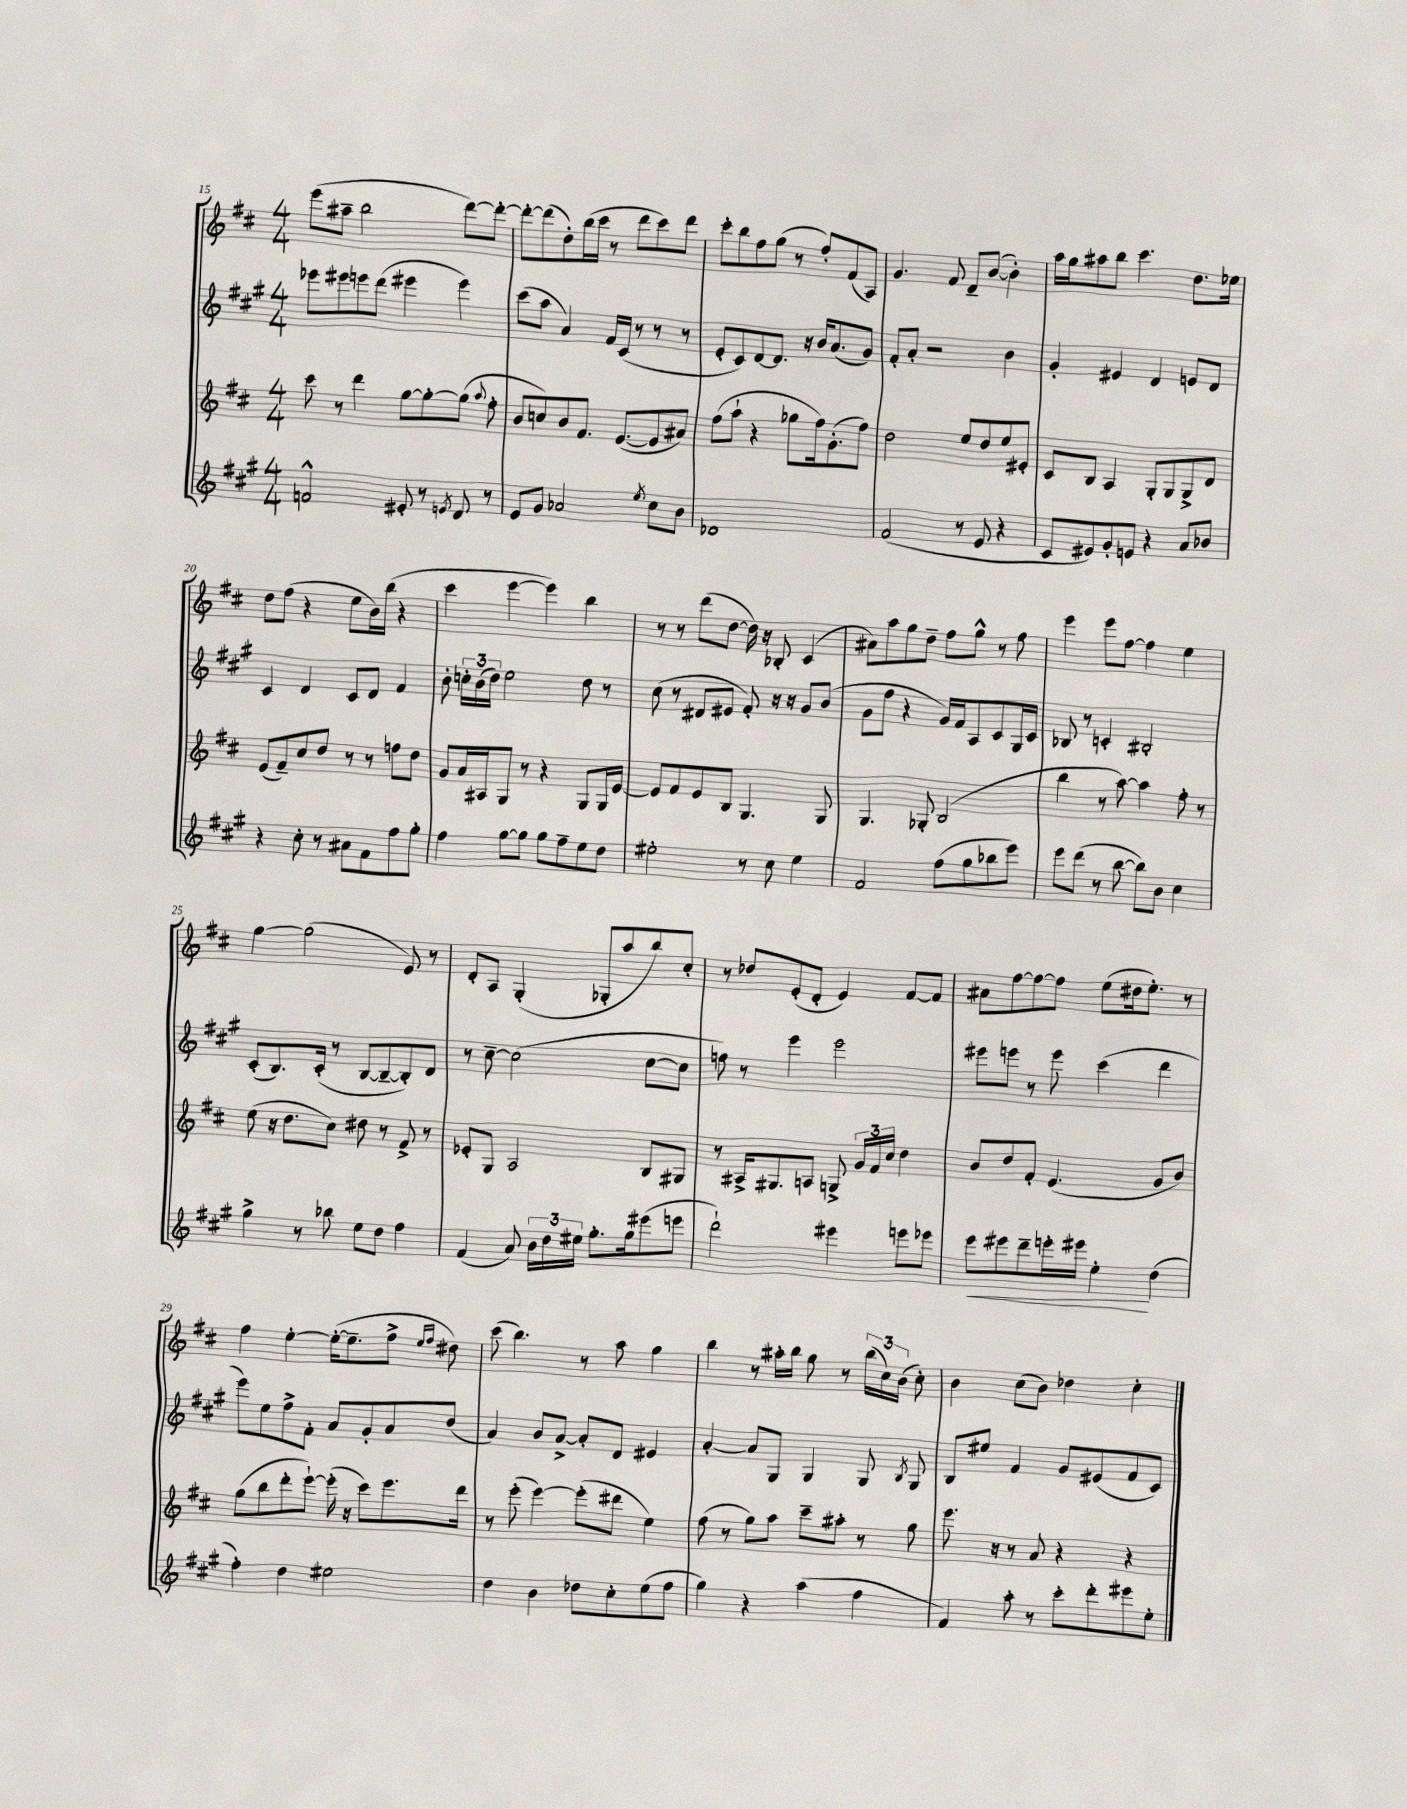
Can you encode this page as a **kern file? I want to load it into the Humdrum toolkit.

**kern	**kern	**kern	**kern
*staff4	*staff3	*staff2	*staff1
*clefG2	*clefG2	*clefG2	*clefG2
*k[f#c#g#]	*k[f#c#]	*k[f#c#g#]	*k[f#c#]
*M4/4	*M4/4	*M4/4	*M4/4
2f^^/	8ccc#\	8eee-\L	(8eee\L
.	8r	8eee#\	8aa#~\J
.	4ddd\	8eee\	2bb\
.	.	(8ddd\J	.
8e#'/	[8gg\L	4eee#\	.
8r	8gg'\_	.	.
8qe/	.	.	.
8d/	(8gg\]J	4eee#\)	[8ddd\L)
.	8qqaa/	.	.
8r	8ff#'\	.	8ddd'\_J
=	=	=	=
8e/L	8b/L	(8ccc#\L	8ddd'\_L
8g#/J	8cc/)	8aa\J	(8ddd\]
2a-/	8b/	4a/)	8dd'\)
.	8.f#/J	.	(16bb\L
.	.	.	16ccc#\JJ
.	.	16f#/LL	8r
.	([8.e/L	(16c#/JJ	.
.	.	8r	8ddd\L
8qee/	.	.	.
8cc#\L	8e/]	8r	8ccc#\)
8b\J	8a#/J)	8r	8ddd\J
=	=	=	=
1d-	(8ff#\L	8e'/L	8ccc#'\L
.	8aa`\J	8c#/)	8bb\
.	4r	[8d/	8ff#\
.	.	8.d/]J	(8gg\J
.	8gg-\L	.	8r
.	.	16r	.
.	16ff#\k)	16b/LK	8ff#'/L)
.	(8.g'\	(8.a/	.
.	.	.	(8f#/
.	8ff#\J)	8g#/J)	8A/J)
=	=	=	=
(2f#/	2dd\	8f#'/L	4.g/
.	.	8a'/J	.
.	.	2r	.
.	.	.	8f#/
8r	8ee/L	.	8d~/L
8e/	8dd/	.	([8b/J
4r	8ee/	4b\	4b'\])
.	8e#'/J	.	.
=	=	=	=
8c#/L	8c#/L	4g#'/	16aa\LL
.	.	.	16gg\J
8e#/)	8B/J	.	8aa#\
8g#'/	4A/	4e#/	8bb\J
8e/J	.	.	4.ccc#\
4r	8G'/L	4d/	.
.	8G/	.	.
8a/L	8G^/	8e/L	8.dd\L
8b-/J	8d/J	8d/J	.
.	.	.	16ee-\Jk
=	=	=	=
4r	(8e/L	4c#/	8dd\L
.	8f#~/)	.	(8ff#\J
8cc#'\	8cc#/	4d/	4r
8r	8dd/J	.	.
8a#\L	8r	8c#/L	8ee\L
8f#\	8r	8d/J	16b\L)
.	.	.	(16bb\JJ
8ff#\	8ff\L	4f#/	4r
8gg#'\J	8dd\J	.	.
=	=	=	=
4ff#\	8g/L	8b'\	4ccc#\
.	16a/L	24cc'\LL	.
.	.	(24b\	.
.	16A#/J	.	.
.	.	24dd\JJ)	.
[8gg#\L	8G/J	2ee\	[4eee\
8gg#\]J	8r	.	.
8gg#\L	4r	.	4eee\])
8ff#~\	.	.	.
8ee\	8G/L	8dd\	4bb\
8dd\J	16G/L	8r	.
.	[16e/JJ	.	.
=	=	=	=
2ee#'\	8e/]L	(8cc#\	8r
.	8f#/	8r	8r
.	8e/	8d#/L	(8ddd\L
.	8B/J	8e#/J	[8dd\J
8r	4.G/	8f#'/)	16dd\])
.	.	.	16r
8cc#\	.	16r	8B-'/
.	.	16r	.
4ee#\	.	8g#/L	(4c#/
.	8G/	(8b/J	.
=	=	=	=
2f#/	4.G/	8g#\L	8a#\L)
.	.	8ff#\J	8aa\
.	.	4r	8gg\
.	8G-'/	.	8dd~\J
(8ff#\L	(2B/	16g#/LL)	8ff#\L
.	.	16f#/J	.
8gg#\	.	8A/	8gg^^\J
8bb-\	.	8c#/	8r
8eee\J)	.	16G#/L	8ff#\
.	.	16c#/JJ	.
=	=	=	=
8eee\L	4bb\	8B-/	4eee\
(8ddd\J	.	8r	.
8r	8r	4c'/	8eee\L
[8bb\	[8aa\)	.	[8ff#\J
8bb\]L)	4aa\]	2B#'/	4ff#\]
8b\J	.	.	.
4cc#\	8ff#'\	.	4ee\
.	8r	.	.
=	=	=	=
4gg#^\	(8ee\	(8c#'/L	[4gg\
.	16r	8.B/)	.
.	8.dd\L	.	.
8r	.	.	(2gg\]
.	.	(16c#'/Jk	.
8bb-\	8cc#\J)	8r	.
8ee\L	8dd#\	[8B/L	.
8dd\J	8r	8B~/_	.
4ff#\	8f#^/	8B'/])	8e/)
.	8r	8d/J	8r
=	=	=	=
(4f#/	8e-'/L	8r	8d'/L
.	8G/J	[8cc#~\	8A/J
8a/)	2A/	(2cc#\]	(4G'/
24b\LL	.	.	.
24dd\	.	.	.
24ee#\JJ	.	.	.
8.gg#'\L	.	.	8G-'/L
.	.	.	8aa/
16gg#\k	.	.	.
(8eee#\	8B/L	[8cc#\L	8bb/)
8eee\J	8G#/J	8cc#\]J	8cc#'/J
=	=	=	=
2ddd`\)	8r	8ff\)	8r
.	16A#^/LK	8r	8dd-/L
.	8.G#/	.	.
.	.	4eee\	(8e'/
.	8A/J	.	8d'/J
4eee#\	8G^/	2eee\	4e/)
.	24g/LL	.	.
.	24f#/	.	.
.	24cc#/JJ	.	.
8eee\L	4dd\	.	[8f#/L
8eee-\J	.	.	8f#/]J
=	=	=	=
8eee\L	8b/L	8eee#\L	8a#\L
8eee#\	8dd/	8eee\J	[8ff#\
8ddd~\	8f#'/J	8r	8ff#\_
16eee'\L	(4.e/	8eee\	8ff#\]J
16eee#\JJ	.	.	.
4ee'\	.	(4ccc#\	(8ee\L
.	.	.	16dd#\k
.	.	.	8.ee'\J)
(4dd\	8g/L	4ddd\	.
.	8b/J)	.	8r
=	=	=	=
4ff#'\)	(8gg\L	8eee\L)	4ff#\
.	8bb\	8ee\	.
4dd\	8ddd'\	8ff#^\	[4ee'\
.	[8eee`\J)	8f#'\J	.
2ee#\	(16eee'\]	8a/L	(16ee'\_LK
.	16r	.	8.ee~\]
.	8ccc#\L)	8g#'/	.
.	8.eee\	8a/	8ff#^\J
.	.	.	16qqee/LL
.	.	.	16qqff#/JJ
.	.	(8dd/J	8dd#\)
.	16ddd\Jk	.	.
=	=	=	=
4dd\	8r	4a/)	(8ccc#\
.	(8eee'\	.	4.bb\)
4b\	[4eee\)	8b/L	.
.	.	[8a^/J	.
8dd-\L	(8eee'\]L	8a'/]L	8r
8cc#'\	8ddd#\J	8d/J	8aa\
(8ee\	4ee\)	4e#/	4gg\
8ff#\J	.	.	.
=	=	=	=
4gg#\)	(8ff#\	[4a'/	4bb\
.	8r	.	.
4r	8gg\L)	8a/]L	8r
.	8aa\J	8G#/J	16aa#'\LL
.	.	.	16bb\JJ
(4aa\	8ccc#~\L	4G#/	8gg\
.	8aa#'\J	.	8r
4ff#\	8r	8G#/	(24bb\LL
.	.	.	24cc#\)
.	.	.	(24b\JJ
.	.	8qB/	.
.	8gg\	8G#/	8cc#'\)
=	=	=	=
4f#/)	8.eee\	8B/L	4b\
.	.	8ee#/J	.
.	16r	.	.
8aa'\	8r	4f#/	(8cc#\L
8r	8a/	.	8b\J)
8ccc#'\L	4r	8g#/L	4dd-\
8ddd'\	.	(8e#/	.
8eee#\	4r	8f#/	4cc#'\
8ee'\J	.	8c#/J)	.
==	==	==	==
*-	*-	*-	*-
